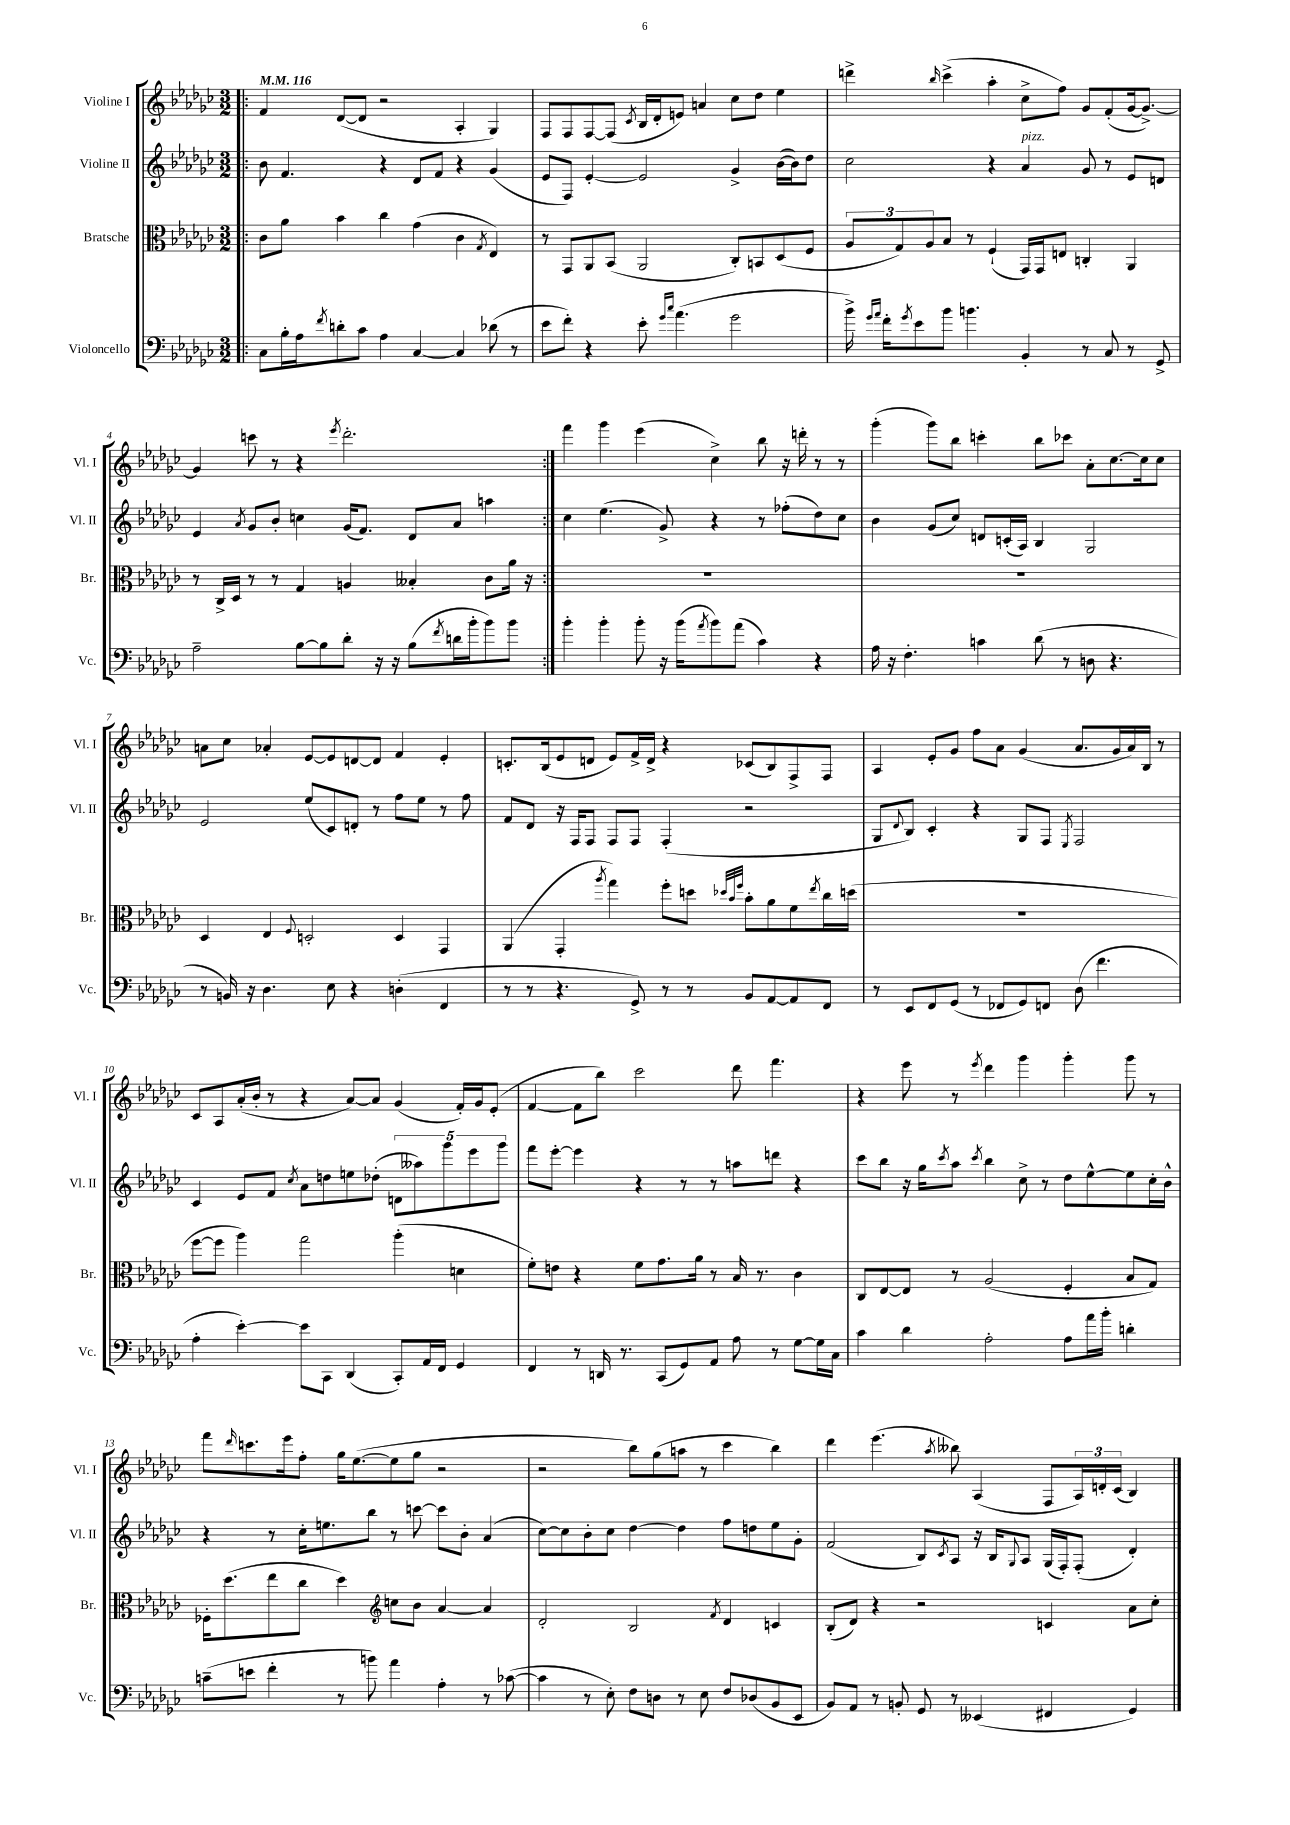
<<
\new StaffGroup <<
\new Staff = "s0" \with { instrumentName = "Violine I" shortInstrumentName = "Vl. I" } {
    \clef treble \key ges \major \numericTimeSignature \time 3/2 \tempo 4 = 116
    \repeat volta 2 { \bar ".|:" f'4 des'8~( des'8 r2 aes4-. ges4) |
    f8 f8 f8~ f8( \acciaccatura { ces'8 } bes16 des'16-. e'8) a'4 ces''8 des''8 ees''4 |
    d'''4-> \grace { bes''16 } ces'''4->( aes''4-. ces''8-> f''8) ges'8 f'8-.( ges'16~ ges'8.~->) |
    ges'4 c'''8 r8 r4 \acciaccatura { ees'''8 } des'''2.-. | }
    f'''4 ges'''4 ees'''4( ces''4->) bes''8 r16 d'''16-. r8 r8 |
    ges'''4-.( ges'''8) bes''8 c'''4-. bes''8 ces'''8 aes'8-. ces''8.~ ces''16 ces''8 |
    a'8 ces''8 aes'4-. ees'8~ ees'8 d'8~ d'8 f'4 ees'4-. |
    c'8.-. bes16( ees'8 d'8 ees'8) f'16-> d'16-> r4 ces'8( bes8) f8-> f8 |
    aes4 ees'8-. ges'8 f''8 aes'8 ges'4( aes'8. ges'16 aes'16) bes16 r8 |
    ces'8 aes8 aes'16-.( bes'16-. r8 r4 aes'8~) aes'8 ges'4( f'16-.) ges'16 ees'8-.( |
    f'4~ f'8 bes''8) ces'''2 des'''8 f'''4. |
    r4 ees'''8 r8 \acciaccatura { ees'''8 } des'''4 ges'''4 ges'''4-. ges'''8 r8 |
    f'''8 \grace { des'''16 } c'''8. ees'''16 f''8-. ges''16 ees''8.~( ees''8 ges''8 r2 |
    r2 bes''8) ges''8( a''8 r8 ces'''4 bes''4) |
    des'''4 ees'''4.( \acciaccatura { aes''8 } beses''8) aes4( f8 \tuplet 3/2 { aes16) d'16-. ces'16( } bes4) \bar "|." |
}
\new Staff = "s1" \with { instrumentName = "Violine II" shortInstrumentName = "Vl. II" } {
    \clef treble \key ges \major \numericTimeSignature \time 3/2
    \repeat volta 2 { \bar ".|:" bes'8 f'4. r4 des'8 f'8 r4 ges'4( |
    ees'8 f8) ees'4~-. ees'2 ges'4-> bes'16~( bes'16) des''8 |
    ces''2 r4 aes'4^\markup { \italic "pizz." } ges'8 r8 ees'8 d'8 |
    ees'4 \acciaccatura { aes'8 } ges'8 bes'8-. c''4 ges'16( f'8.) des'8 aes'8 a''4 | }
    ces''4 ees''4.( ges'8->) r4 r8 fes''8-.( des''8) ces''8 |
    bes'4 ges'8( ces''8) d'8 c'16-.( aes16) bes4 ges2 |
    ees'2 ees''8( ces'8) d'8-. r8 f''8 ees''8 r8 f''8 |
    f'8 des'8 r16 f16 f8 f8 f8 f4-.( r2 |
    ges8 \appoggiatura { des'8 } bes8) ces'4-. r4 ges8 f8 \acciaccatura { ees8 } f2 |
    ces'4 ees'8 f'8 \acciaccatura { ces''8 } aes'8 d''8 e''8 des''8-.( \tuplet 5/4 { d'8 aeses''8) ges'''8 ees'''8 ges'''8 } |
    f'''8 ees'''8~-. ees'''4 r4 r8 r8 a''8 d'''8 r4 |
    ces'''8 bes''8 r16 ges''16 \acciaccatura { ces'''8 } aes''8 \acciaccatura { ces'''8 } bes''4 ces''8-> r8 des''8 ees''8~-^ ees''8 ces''16-. bes'16-^ |
    r4 r8 ces''16-. e''8. bes''8 r8 c'''8~ c'''8 bes'8-. aes'4( |
    ces''8~) ces''8 bes'8-. ces''8 des''4~ des''4 f''8 d''8 ees''8 ges'8-. |
    f'2( bes8) \acciaccatura { ces'8 } aes8 r16 bes16 \appoggiatura { ges8 } aes8 ges16( f16-.) f8-.( des'4-.) \bar "|." |
}
\new Staff = "s2" \with { instrumentName = "Bratsche" shortInstrumentName = "Br." } {
    \clef alto \key ges \major \numericTimeSignature \time 3/2
    \repeat volta 2 { \bar ".|:" ces'8 aes'8 bes'4 ces''4 ges'4( ces'4 \acciaccatura { ges8 } ees4) |
    r8 ges,8 aes,8 bes,8( aes,2 ces8-.) b,8 des8( f8 |
    \tuplet 3/2 { aes8 ges8) aes8 } bes8 r8 f4-!( ges,16) ges,16 e8 c4-. aes,4 |
    r8 ces16-> des16 r8 r8 ges4 a4 beses4-. ces'8 aes'16 r16 | }
    R1. |
    R1. |
    des4 ees4 \appoggiatura { f8 } d2-. d4 ges,4 |
    aes,4( ges,4-. \acciaccatura { aes''8 } ges''4) f''8-. d''8 \grace { des''32 bes'32 f''32 } bes'8-. aes'8 f'8 \acciaccatura { ees''8 } ces''16 d''16( |
    R1. |
    f''8~ f''8 aes''4) ges''2 aes''4-.( d'4 |
    f'8-.) e'8 r4 f'8 ges'8. aes'16 r8 bes16 r8. ces'4 |
    ces8 ees8~ ees8 r8 aes2( f4-. bes8 ges8) |
    fes16-. des''8.( ees''8 ces''8 des''4) \clef treble c''8 bes'8 aes'4~ aes'4 |
    des'2-. bes2 \acciaccatura { f'8 } des'4 c'4 |
    bes8-.( des'8) r4 r2 c'4 aes'8 ces''8-. \bar "|." |
}
\new Staff = "s3" \with { instrumentName = "Violoncello" shortInstrumentName = "Vc." } {
    \clef bass \key ges \major \numericTimeSignature \time 3/2
    \repeat volta 2 { \bar ".|:" ces8 bes16-. aes16 \acciaccatura { f'8 } d'8-. ces'8 aes4 ces4~ ces4 des'8( r8 |
    ees'8 f'8-.) r4 ees'8-. \grace { ges'16 ces''16 } aes'4.( ges'2 |
    bes'16->) \grace { ges'16 aes'16 } f'16-. \acciaccatura { ges'8 } ees'8 bes'8 b'4. bes,4-. r8 ces8 r8 ges,8-> |
    aes2-- bes8~ bes8 des'8-. r16 r16 bes8( \acciaccatura { f'8 } d'16 bes'16-. bes'8) bes'8 | }
    bes'4-. bes'4-. bes'8-. r16 bes'16( \acciaccatura { aes'8 } bes'8) aes'8( ces'4) r4 |
    aes16 r16 f4.-. c'4 des'8( r8 d8 r4. |
    r8 b,16) r16 des4. ees8 r4 d4-.( f,4 |
    r8 r8 r4. ges,8->) r8 r8 bes,8 aes,8~ aes,8 f,8 |
    r8 ees,8 f,8 ges,8( r8 fes,8 ges,8) f,8 des8( f'4. |
    aes4-. ees'4~-.) ees'8 ces,8 des,4( ces,8-.) aes,16 f,16 ges,4 |
    f,4 r8 d,16 r8. ces,8( ges,8) aes,8 aes8 r8 ges8~ ges16 ces16 |
    ces'4 des'4 aes2-. aes8 aes'16 bes'16-. d'4-. |
    c'8--( e'8 f'4-. r8 b'8) aes'4 aes4-. r8 ces'8~( |
    ces'4 r8 ees8-.) f8 d8 r8 ees8 f8 des8( bes,8 ees,8 |
    bes,8) aes,8 r8 b,8-. ges,8 r8 eeses,4( fis,4 ges,4) \bar "|." |
}
>>
>>
